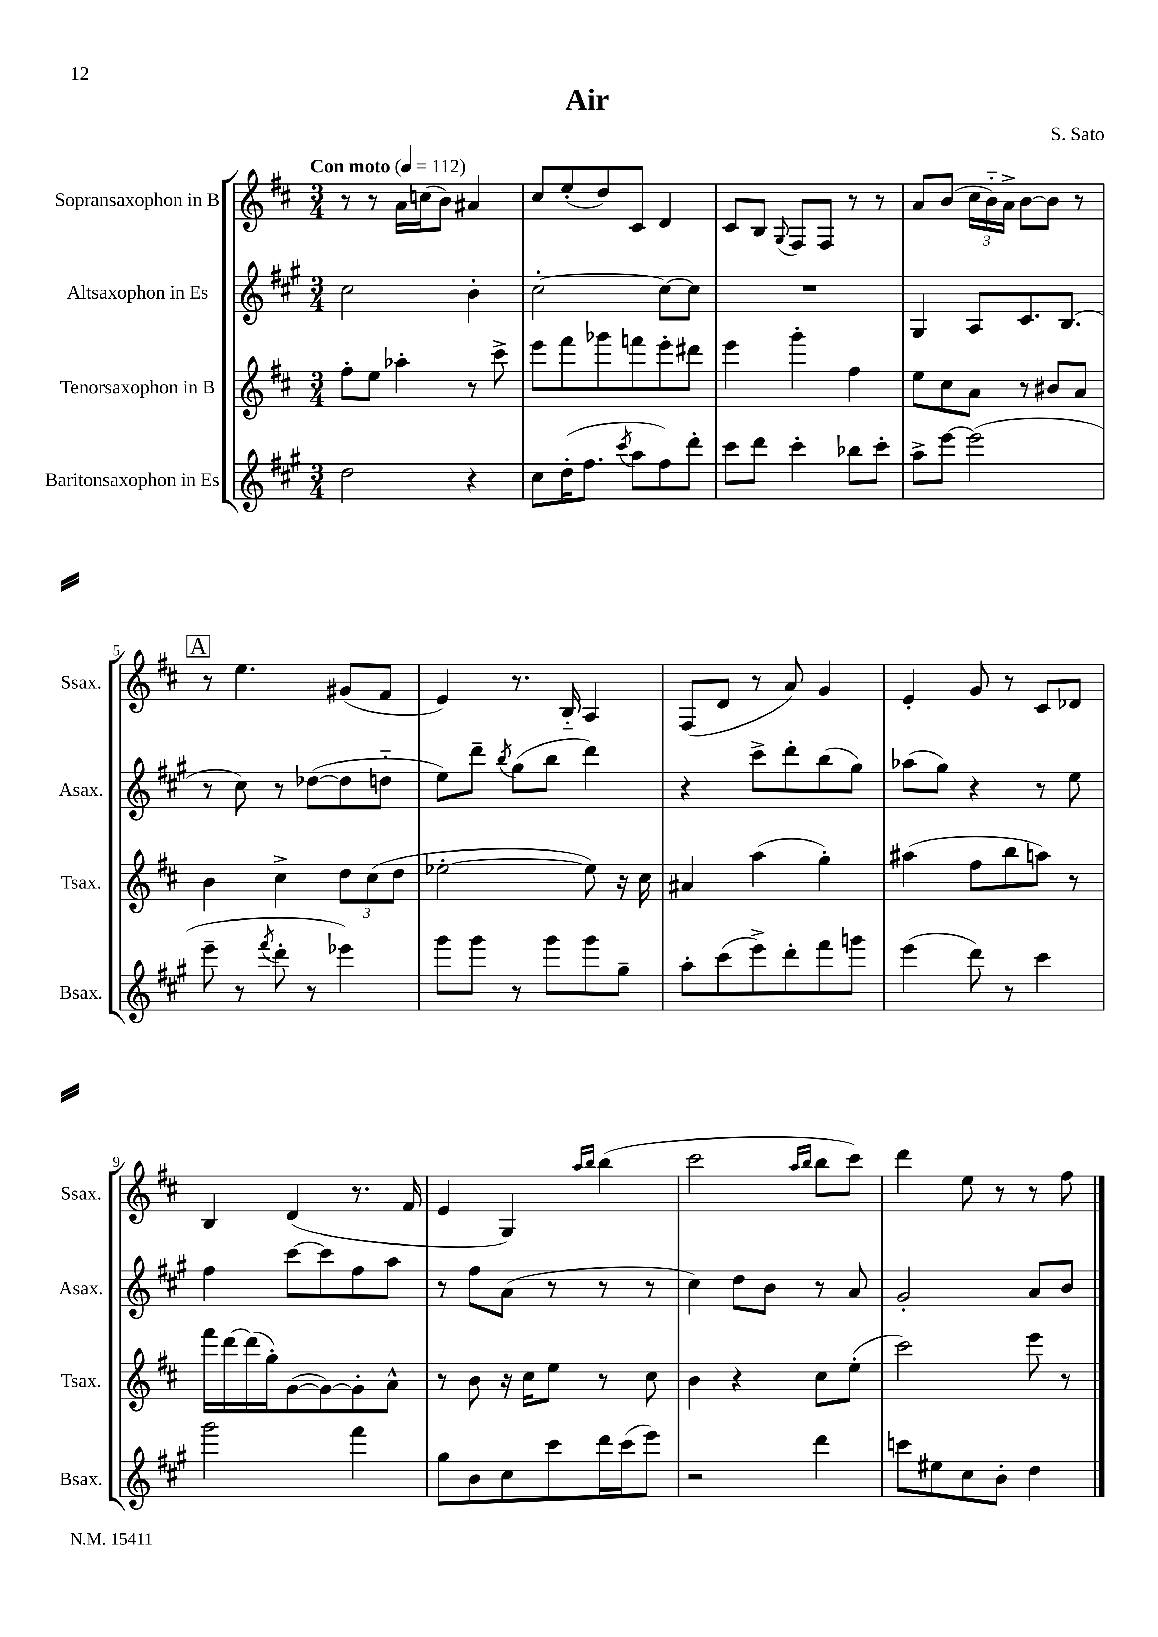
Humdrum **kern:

**kern	**kern	**kern	**kern
*staff4	*staff3	*staff2	*staff1
*clefG2	*clefG2	*clefG2	*clefG2
*k[f#c#g#]	*k[f#c#]	*k[f#c#g#]	*k[f#c#]
*M3/4	*M3/4	*M3/4	*M3/4
*MM112	*MM112	*MM112	*MM112
2dd	8ff#'	2cc#	8r
.	8ee	.	8r
.	4aa-'	.	16a
.	.	.	(16cc
.	.	.	8b)
4r	8r	4b'	4a#
.	8ccc#^	.	.
=	=	=	=
8cc#	8eee	[2cc#'	8cc#
(16dd'	8fff#	.	(8ee'
8.ff#	.	.	.
.	8ggg-	.	8dd)
8qccc#	.	.	.
8aa	8fff	.	8c#
8ff#)	8eee'	8cc#_	4d
8ddd'	8ddd#	8cc#]	.
=	=	=	=
8ccc#	4eee	2.r	8c#
8ddd	.	.	8B
.	.	.	8qqG
4ccc#'	4ggg'	.	8F#
.	.	.	8F#
8bb-	4ff#	.	8r
8ccc#'	.	.	8r
=	=	=	=
8aa^	8ee	4G#	8a
[8eee	8cc#	.	(8b
(2eee]	8a	8A	24cc#
.	.	.	24b'~)
.	.	.	24a^
.	8r	8.c#	[8b
.	8b#	.	8b]
.	.	(8.B	.
.	8a	.	8r
=	=	=	=
8eee~	4b	8r	8r
8r	.	8cc#)	4.ee
8qfff#	.	.	.
8ddd'	4cc#^	8r	.
8r	.	([8dd-	.
4eee-)	12dd	8dd-]	(8g#
.	(12cc#	.	.
.	.	8dd'~	8f#
.	12dd	.	.
=	=	=	=
8ggg#	[2ee-'	8ee)	4e)
8ggg#	.	8ddd~	.
.	.	8qbb	.
8r	.	(8gg#	8.r
8ggg#	.	8bb	.
.	.	.	16B'~
8ggg#	8ee-])	4ddd)	4A
8gg#~	16r	.	.
.	16cc#	.	.
=	=	=	=
8aa'	4a#	4r	(8F#
(8ccc#	.	.	8d
8eee^)	(4aa	8ccc#^	8r
8ddd'	.	8ddd'	8a)
8fff#	4gg')	(8bb	4g
8ggg	.	8gg#)	.
=	=	=	=
(4eee	(4aa#	(8aa-	4e'
.	.	8gg#)	.
8ddd)	8ff#	4r	8g
8r	8bb	.	8r
4ccc#	8aa)	8r	8c#
.	8r	8ee	8d-
=	=	=	=
2ggg#	16fff#	4ff#	4B
.	[16ddd	.	.
.	(16ddd]	.	.
.	16gg')	.	.
.	([8g	[8ccc#	(4d
.	8g_)	8ccc#]	.
4fff#	8g']	8ff#	8.r
.	8a^^	8aa	.
.	.	.	16f#
=	=	=	=
8gg#	8r	8r	4e
8b	8b	8ff#	.
8cc#	16r	(8a	4G)
.	16cc#	.	.
8ccc#	8ee	8r	.
.	.	.	16qqaa
.	.	.	16qqbb
16ddd	8r	8r	(4bb
(16ccc#	.	.	.
8eee)	8cc#	8r	.
=	=	=	=
2r	4b	4cc#)	2ccc#
.	4r	8dd	.
.	.	8b	.
.	.	.	16qqaa
.	.	.	16qqbb
4ddd	8cc#	8r	8bb
.	(8ee'	8a	8ccc#)
=	=	=	=
8ccc	2ccc#)	2g#'	4ddd
8ee#	.	.	.
8cc#	.	.	8ee
8b'	.	.	8r
4dd	8eee	8a	8r
.	8r	8b	8ff#
==	==	==	==
*-	*-	*-	*-
